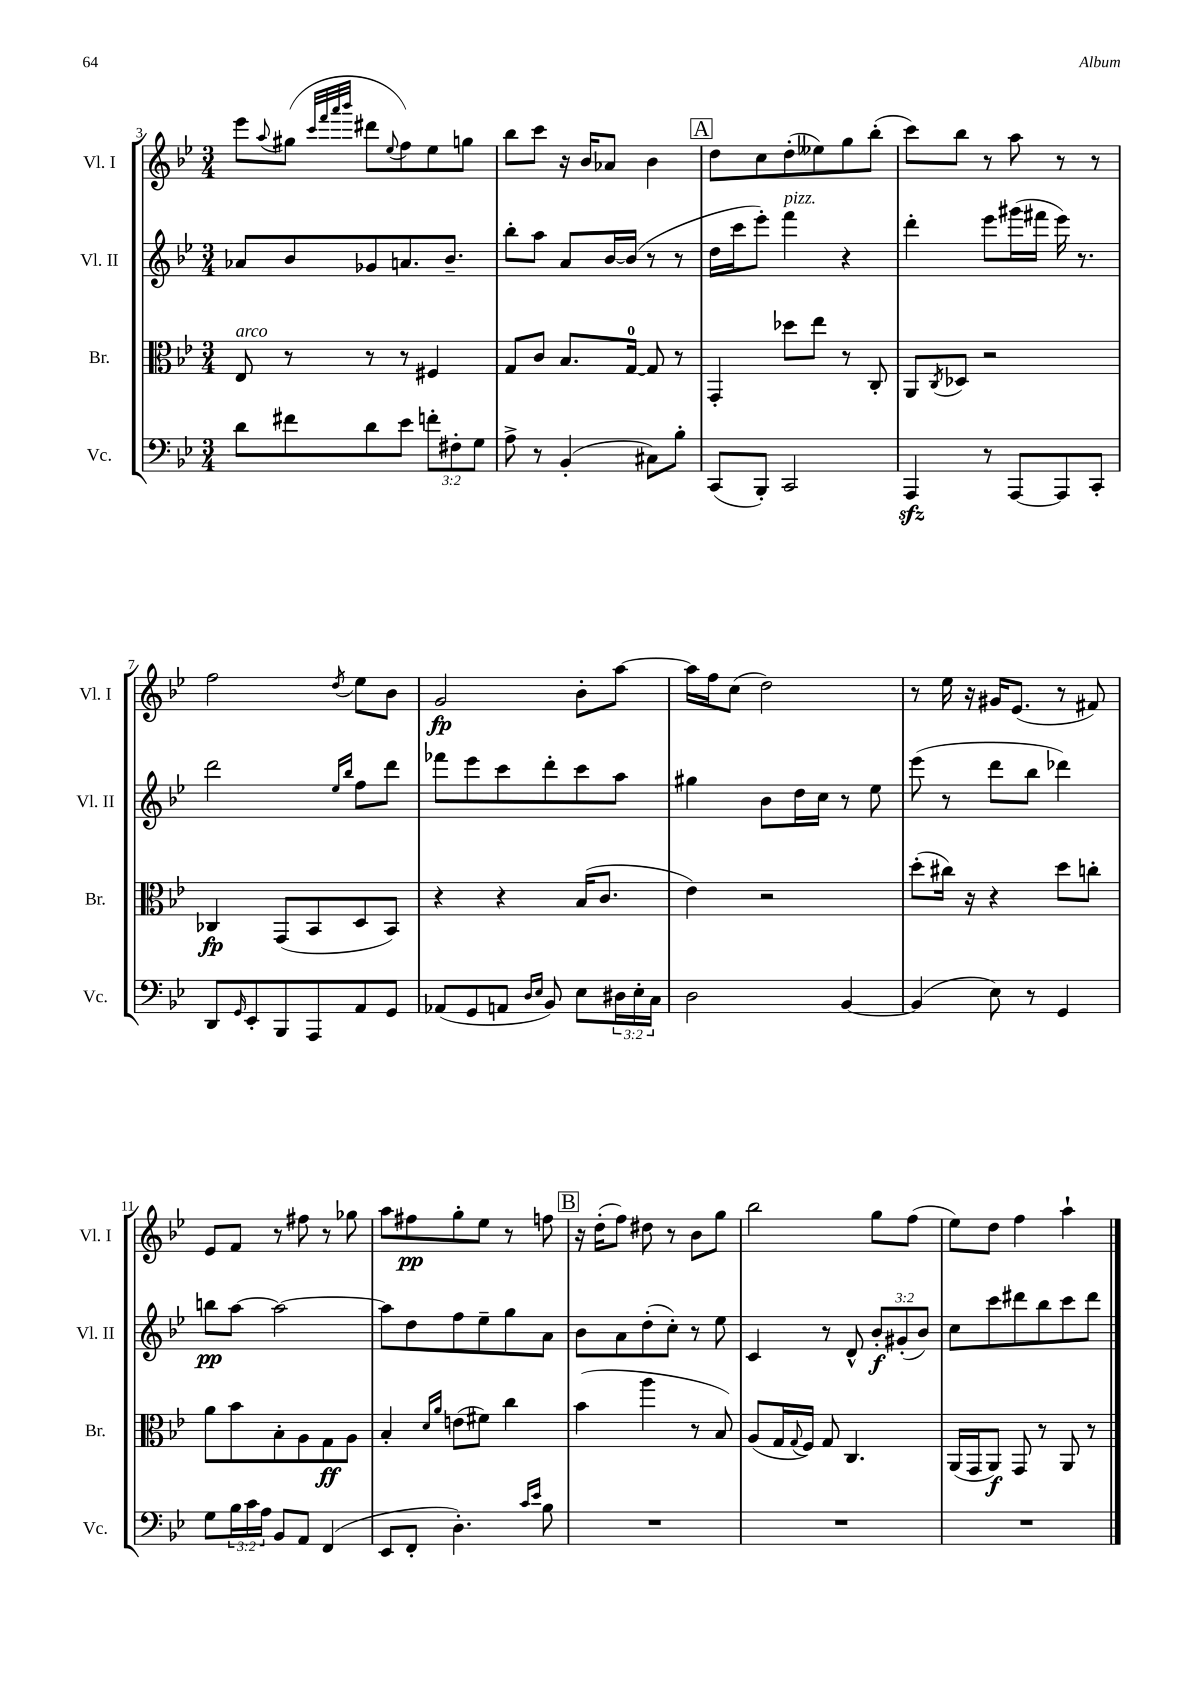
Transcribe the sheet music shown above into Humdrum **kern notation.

**kern	**kern	**kern	**kern
*staff4	*staff3	*staff2	*staff1
*clefF4	*clefC3	*clefG2	*clefG2
*k[b-e-]	*k[b-e-]	*k[b-e-]	*k[b-e-]
*M3/4	*M3/4	*M3/4	*M3/4
8d	8E-	8a-	8eee-
.	.	.	8qqaa
8f#	8r	8b-	(8gg#
.	.	.	32qqccc
.	.	.	32qqfff
.	.	.	32qqaaa
.	.	.	32qqbbb-
8d	8r	8g-	8ddd#
.	.	.	8qqee-
8e-	8r	8.a	8ff)
12f'	4F#	.	8ee-
.	.	8.b-~	.
12F#'	.	.	.
.	.	.	8gg
12G	.	.	.
=	=	=	=
8A^	8G	8bb-'	8bb-
8r	8c	8aa	8ccc
(4BB-'	8.B-	8a	16r
.	.	.	16b-
.	.	[16b-	8a-
.	[16G	(16b-]	.
8C#)	8G]	8r	4b-
8B-'	8r	8r	.
=	=	=	=
(8CC	4GG'	16dd	8dd
.	.	16ccc	.
8BBB-')	.	8eee-')	8cc
2CC	8dd-	4fff	(8dd'
.	8ee-	.	8ee--)
.	8r	4r	8gg
.	8C'	.	(8bb-'
=	=	=	=
4AAA	8AA	4ddd'	8ccc)
.	8qC	.	.
.	8D-	.	8bb-
8r	2r	8eee-	8r
[8AAA	.	(16ggg#	8aa
.	.	16fff#	.
8AAA]	.	16eee-)	8r
.	.	8.r	.
8CC'	.	.	8r
=	=	=	=
8DD	4C-	2ddd	2ff
16qqGG	.	.	.
8EE-'	.	.	.
8BBB-	(8GG	.	.
8AAA	8BB-	.	.
.	.	16qqee-	.
.	.	16qqbb-	8qdd
8AA	8D	8ff	8ee-
8GG	8BB-)	8ddd	8b-
=	=	=	=
(8AA-	4r	8fff-	2g
8GG	.	8eee-	.
8AA	4r	8ccc	.
16qqD	.	.	.
16qqE-	.	.	.
8BB-)	.	8ddd'	.
8E-	(16B-	8ccc	8b-'
.	8.c	.	.
24D#	.	8aa	[8aa
24E-'	.	.	.
24C	.	.	.
=	=	=	=
2D	4e-)	4gg#	16aa]
.	.	.	16ff
.	.	.	(8cc
.	2r	8b-	2dd)
.	.	16dd	.
.	.	16cc	.
[4BB-	.	8r	.
.	.	8ee-	.
=	=	=	=
(4BB-]	(8dd'	(8eee-	8r
.	16cc#)	8r	16ee-
.	16r	.	16r
8E-)	4r	8ddd	16g#
.	.	.	(8.e-
8r	.	8bb-	.
4GG	8dd	4ddd-)	8r
.	8cc'	.	8f#)
=	=	=	=
8G	8a	8bb	8e-
24B-	8b-	[8aa	8f
24c	.	.	.
24A	.	.	.
8BB-	8B-'	2aa_	8r
8AA	8A	.	8ff#
(4FF	8G	.	8r
.	8A	.	8gg-
=	=	=	=
8EE-	4B-'	8aa]	8aa
8FF'	.	8dd	8ff#
.	16qqd	.	.
.	16qqa	.	.
4.D')	(8e	8ff	8gg'
.	8f#)	8ee-~	8ee-
.	4cc	8gg	8r
16qqc	.	.	.
16qqe-	.	.	.
8B-	.	8a	8ff
=	=	=	=
2.r	(4b-	8b-	16r
.	.	.	(16dd'
.	.	8a	8ff)
.	4aa	(8dd'	8dd#
.	.	8cc')	8r
.	8r	8r	8b-
.	8B-)	8ee-	8gg
=	=	=	=
2.r	(8A	4c	2bb-
.	16G	.	.
.	8qqG	.	.
.	16F)	.	.
.	8G	8r	.
.	4.C	8d^^	.
.	.	12b-'	8gg
.	.	(12g#'	.
.	.	.	(8ff
.	.	12b-)	.
=	=	=	=
2.r	(16AA	8cc	8ee-)
.	16GG	.	.
.	8AA)	8ccc	8dd
.	8GG	8ddd#	4ff
.	8r	8bb-	.
.	8AA	8ccc	4aa`
.	8r	8ddd#	.
==	==	==	==
*-	*-	*-	*-
